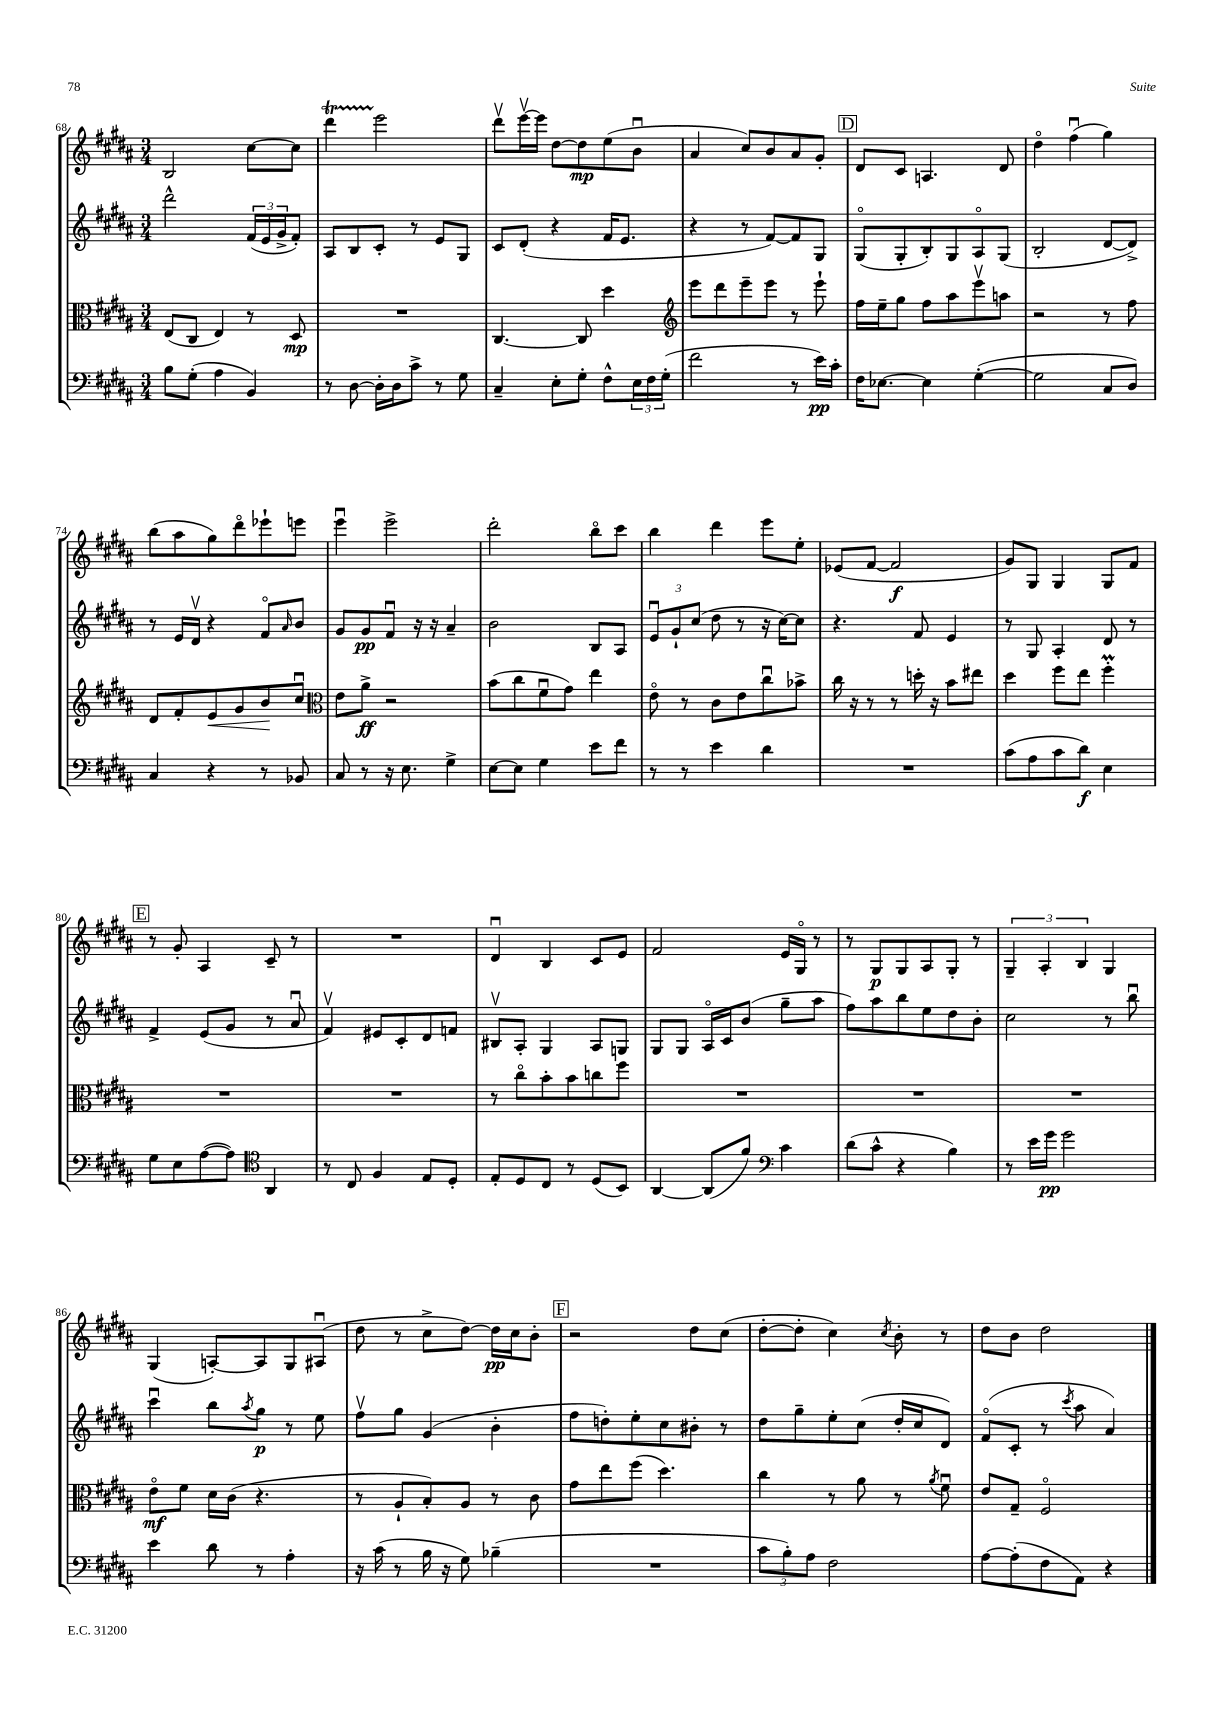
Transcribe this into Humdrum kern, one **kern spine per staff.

**kern	**kern	**kern	**kern
*staff4	*staff3	*staff2	*staff1
*clefF4	*clefC3	*clefG2	*clefG2
*k[f#c#g#d#a#]	*k[f#c#g#d#a#]	*k[f#c#g#d#a#]	*k[f#c#g#d#a#]
*M3/4	*M3/4	*M3/4	*M3/4
8B	(8E	2ddd#^^	2B
(8G#'	8C#	.	.
4A#	4E)	.	.
4BB)	8r	(24f#	[8cc#
.	.	24e	.
.	.	24g#^	.
.	8D#	8f#')	8cc#]
=	=	=	=
8r	2.r	8A#	4ddd#
[8D#	.	8B	.
16D#']	.	8c#'	2eee
16D#	.	.	.
8c#^	.	8r	.
8r	.	8e	.
8G#	.	8G#	.
=	=	=	=
4C#~	[4.C#	8c#	8ddd#v
.	.	(8d#'	[16eeev
.	.	.	16eee]
8E'	.	4r	[8dd#
8G#'	8C#]	.	8dd#]
8F#^^	4dd#	16f#	(8ee
.	.	8.e	.
24E	.	.	8bu
24F#	.	.	.
(24G#'	.	.	.
=	=	=	=
*	*clefG2	*	*
2f#	8eee	4r	4a#
.	8ddd#	.	.
.	8eee~	8r	8cc#)
.	8eee	[8f#)	8b
8r	8r	8f#]	8a#
16e)	8eee`	8G#	8g#'
16c#'	.	.	.
=	=	=	=
16F#	16ff#	(8G#o	8d#
[8.E-	16ee~	.	.
.	8gg#	8G#'	8c#
4E-]	8ff#	8B')	4.A
.	8aa#	8G#	.
([4G#'	8eeev	8A#o	.
.	8aa	(8G#	8d#
=	=	=	=
2G#]	2r	2B'	4dd#o
.	.	.	(4ff#u
8C#	8r	[8d#	4gg#)
8D#)	8ff#	8d#^])	.
=	=	=	=
4C#	8d#	8r	(8bb
.	8f#'	16e	8aa#
.	.	16d#v	.
4r	8e	4r	8gg#)
.	8g#	.	8ddd#o
8r	8b	8f#o	8eee-`
.	.	16qqa#	.
8BB-	8cc#u	8b	8eee
=	=	=	=
*	*clefC3	*	*
8C#	8e	8g#	4eeeu
8r	8a#^	8g#	.
16r	2r	8f#u	2eee^
8.E	.	.	.
.	.	16r	.
.	.	16r	.
4G#^	.	4a#~	.
=	=	=	=
[8E	(8b	2b	2ddd#'
8E]	8cc#	.	.
4G#	8f#u	.	.
.	8g#)	.	.
8e	4ee	8B	8bbo
8f#	.	8A#	8ccc#
=	=	=	=
8r	8eo	12eu	4bb
.	.	12g#`	.
8r	8r	.	.
.	.	(12cc#	.
4e	8c#	8dd#	4ddd#
.	8e	8r	.
4d#	8cc#u	16r	8eee
.	.	[16cc#)	.
.	8b-^	8cc#]	8ee'
=	=	=	=
2.r	16cc#	4.r	(8e-
.	16r	.	.
.	8r	.	[8f#
.	8r	.	2f#]
.	16dd'	8f#	.
.	16r	.	.
.	8b	4e	.
.	8ee#	.	.
=	=	=	=
(8c#	4dd#	8r	8g#)
8A#	.	8G#	8G#
8c#	8ff#	4A#'	4G#
8d#)	8ee	.	.
4E	4ff#'	8d#	8G#
.	.	8r	8f#
=	=	=	=
8G#	2.r	4f#^	8r
8E	.	.	8g#'
([8A#	.	(8e	4A#
8A#])	.	8g#	.
*clefC4	*	*	*
4AA#	.	8r	8c#~
.	.	8a#u	8r
=	=	=	=
8r	2.r	4f#v)	2.r
8C#	.	.	.
4F#	.	8e#	.
.	.	8c#'	.
8E	.	8d#	.
8D#'	.	8f	.
=	=	=	=
8E'	8r	8B#v	4d#u
8D#	8cc#o	8A#'	.
8C#	8b'	4G#	4B
8r	8b	.	.
(8D#	8cc	8A#	8c#
8BB)	8ff#	8G	8e
=	=	=	=
[4AA#	2.r	8G#	2f#
.	.	8G#	.
(8AA#]	.	16A#o	.
.	.	16c#	.
8f#)	.	(8b	.
*clefF4	*	*	*
4c#	.	8gg#~	16e
.	.	.	16G#o
.	.	8aa#	8r
=	=	=	=
(8d#	2.r	8ff#)	8r
8c#^^	.	8aa#	8G#
4r	.	8bb	8G#
.	.	8ee	8A#
4B)	.	8dd#	8G#'
.	.	8b'	8r
=	=	=	=
8r	2.r	2cc#	6G#~
16e	.	.	.
.	.	.	6A#'
16g#	.	.	.
2g#	.	.	.
.	.	.	6B
.	.	8r	4G#
.	.	8bbu	.
=	=	=	=
4e	8eo	4ccc#u	(4G#
.	8f#	.	.
8d#	16d#	8bb	[8A')
.	(16c#	.	.
.	.	8qaa#	.
8r	4.r	8gg#	8A]
4A#'	.	8r	8G#
.	.	8ee	(8A#u
=	=	=	=
16r	8r	8ff#v	8dd#
(16c#	.	.	.
8r	8A#`	8gg#	8r
16B	8B')	(4g#	8cc#^
16r	.	.	.
8G#)	8A#	.	[8dd#)
(4B-~	8r	4b'	16dd#]
.	.	.	16cc#
.	8c#	.	8b'
=	=	=	=
2.r	8g#	8ff#	2r
.	8ee	8dd')	.
.	(8ff#	8ee'	.
.	4.dd#)	8cc#	.
.	.	8b#'	8dd#
.	.	8r	(8cc#
=	=	=	=
12c#	4cc#	8dd#	[8dd#'
12B')	.	.	.
.	.	8gg#~	8dd#']
12A#	.	.	.
2F#	8r	8ee'	4cc#)
.	8a#	(8cc#	.
.	.	.	8qcc#
.	8r	16dd#'	8b'
.	.	16cc#	.
.	8qa#	.	.
.	8f#u	8d#)	8r
=	=	=	=
[8A#	8e	(8f#o	8dd#
(8A#']	8G#~	8c#'	8b
8F#	2F#o	8r	2dd#
.	.	8qccc#	.
8AA#)	.	8aa#	.
4r	.	4a#)	.
==	==	==	==
*-	*-	*-	*-
